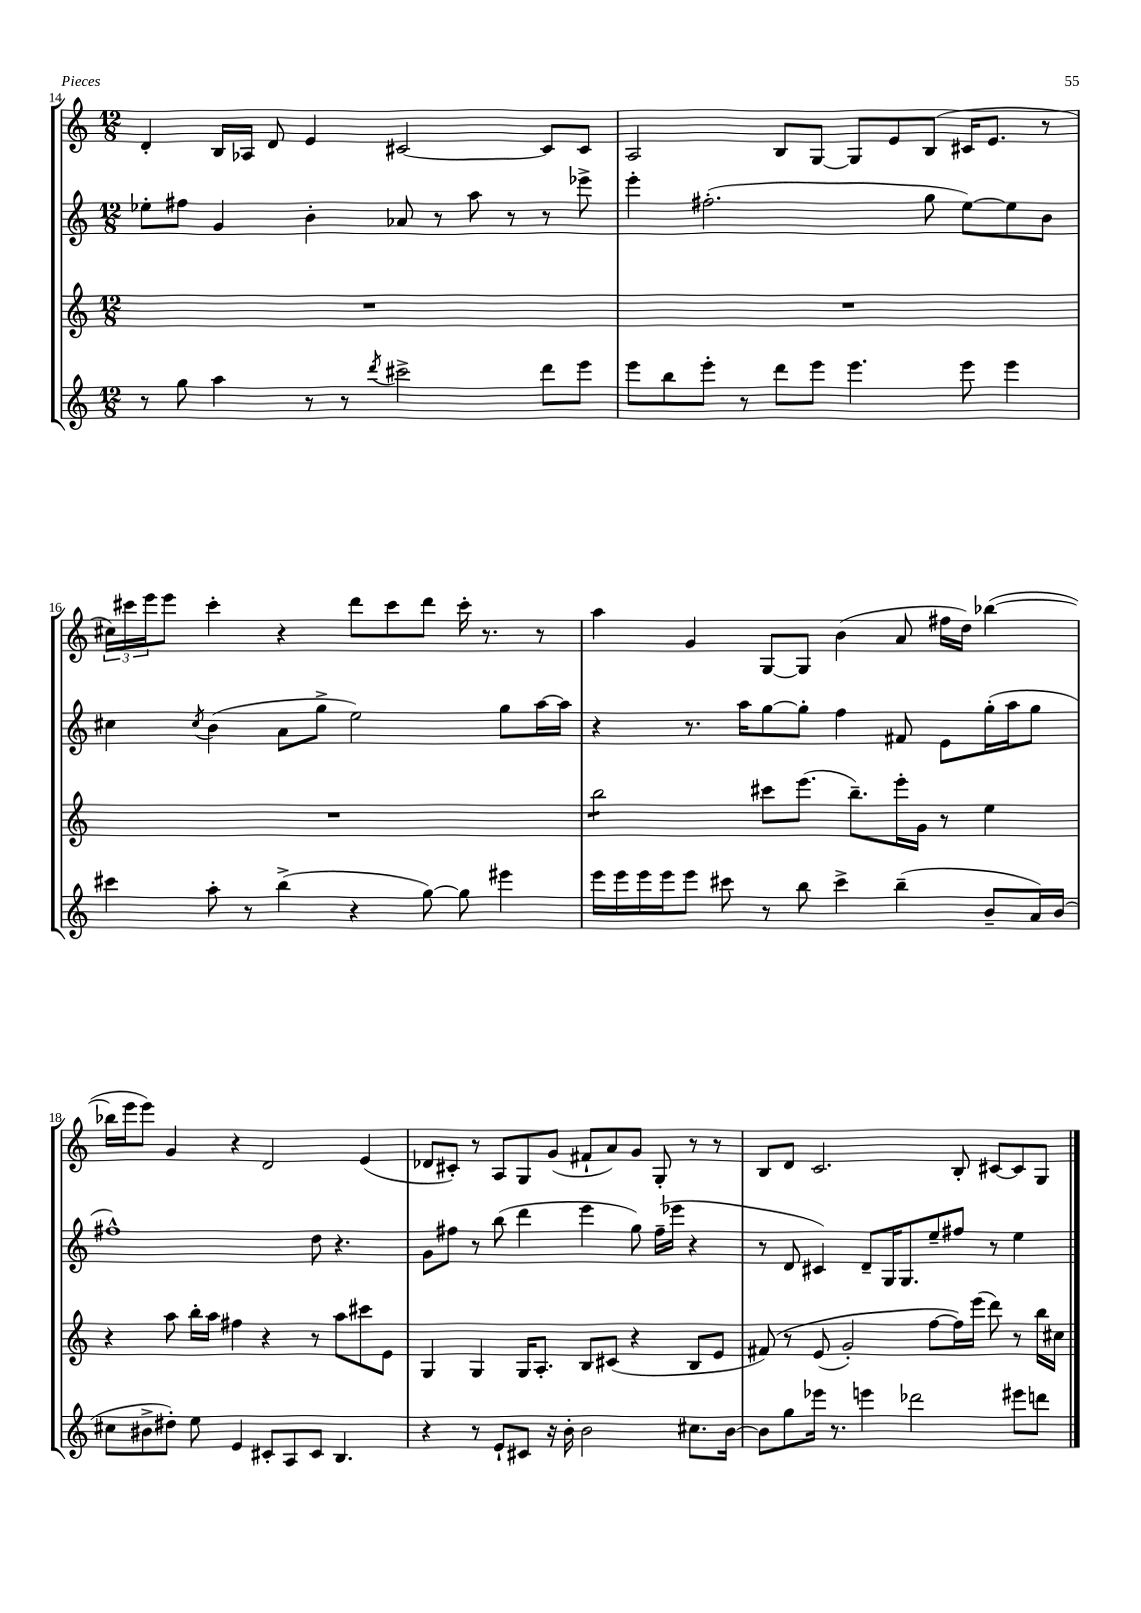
<<
\new StaffGroup <<
\new Staff = "s0" {
    \clef treble \key c \major \numericTimeSignature \time 12/8
    d'4-. b16 aes16 d'8 e'4 cis'2~ cis'8 cis'8 |
    a2 b8 g8~ g8 e'8 b8( cis'16 e'8. r8 |
    \tuplet 3/2 { cis''16) cis'''16 e'''16 } e'''8 cis'''4-. r4 d'''8 cis'''8 d'''8 cis'''16-. r8. r8 |
    a''4 g'4 g8~ g8 b'4( a'8 fis''16 d''16) bes''4~( |
    bes''16 e'''16 e'''8) g'4 r4 d'2 e'4( |
    des'8 cis'8-.) r8 a8 g8 g'8( fis'8-! a'8) g'8 g8-. r8 r8 |
    b8 d'8 c'2. b8-. cis'8~ cis'8 g8 \bar "|." |
}
\new Staff = "s1" {
    \clef treble \key c \major \numericTimeSignature \time 12/8
    ees''8-. fis''8 g'4 b'4-. aes'8 r8 a''8 r8 r8 ees'''8-> |
    e'''4-. fis''2.-.( g''8 e''8~) e''8 b'8 |
    cis''4 \acciaccatura { cis''8 } b'4( a'8 g''8-> e''2) g''8 a''16~ a''16 |
    r4 r8. a''16 g''8~ g''8-. f''4 fis'8 e'8 g''16-.( a''16 g''8 |
    fis''1-^) d''8 r4. |
    g'8 fis''8 r8 b''8( d'''4 e'''4 g''8) fis''16--( ees'''16 r4 |
    r8 d'8 cis'4) d'8-- g16 g8. e''8-- fis''8 r8 e''4 \bar "|." |
}
\new Staff = "s2" {
    \clef treble \key c \major \numericTimeSignature \time 12/8
    R1. |
    R1. |
    R1. |
    b''2:8 cis'''8 e'''8.( b''8.--) e'''16-. g'16 r8 e''4 |
    r4 a''8 b''16-. a''16 fis''4 r4 r8 a''8 cis'''8 e'8 |
    g4 g4 g16 a8.-. b8 cis'8( r4 b8 e'8 |
    fis'8)\( r8 e'8( g'2-.) f''8~ f''16\) e'''16( d'''8) r8 b''16 cis''16 \bar "|." |
}
\new Staff = "s3" {
    \clef treble \key c \major \numericTimeSignature \time 12/8
    r8 g''8 a''4 r8 r8 \acciaccatura { d'''8 } cis'''2-> d'''8 e'''8 |
    e'''8 b''8 e'''8-. r8 d'''8 e'''8 e'''4. e'''8 e'''4 |
    cis'''4 a''8-. r8 b''4->( r4 g''8~) g''8 eis'''4 |
    e'''16 e'''16 e'''16 e'''16 e'''8 cis'''8 r8 b''8 cis'''4-> b''4--( b'8-- a'16) b'16( |
    cis''8 bis'8-> dis''8-.) e''8 e'4 cis'8-. a8 cis'8 b4. |
    r4 r8 e'8-! cis'8 r16 b'16-. b'2 cis''8. b'16~ |
    b'8 g''8 ees'''16 r8. e'''4 des'''2 eis'''8 d'''8 \bar "|." |
}
>>
>>
\layout { \context { \Score currentBarNumber = #14 } }
